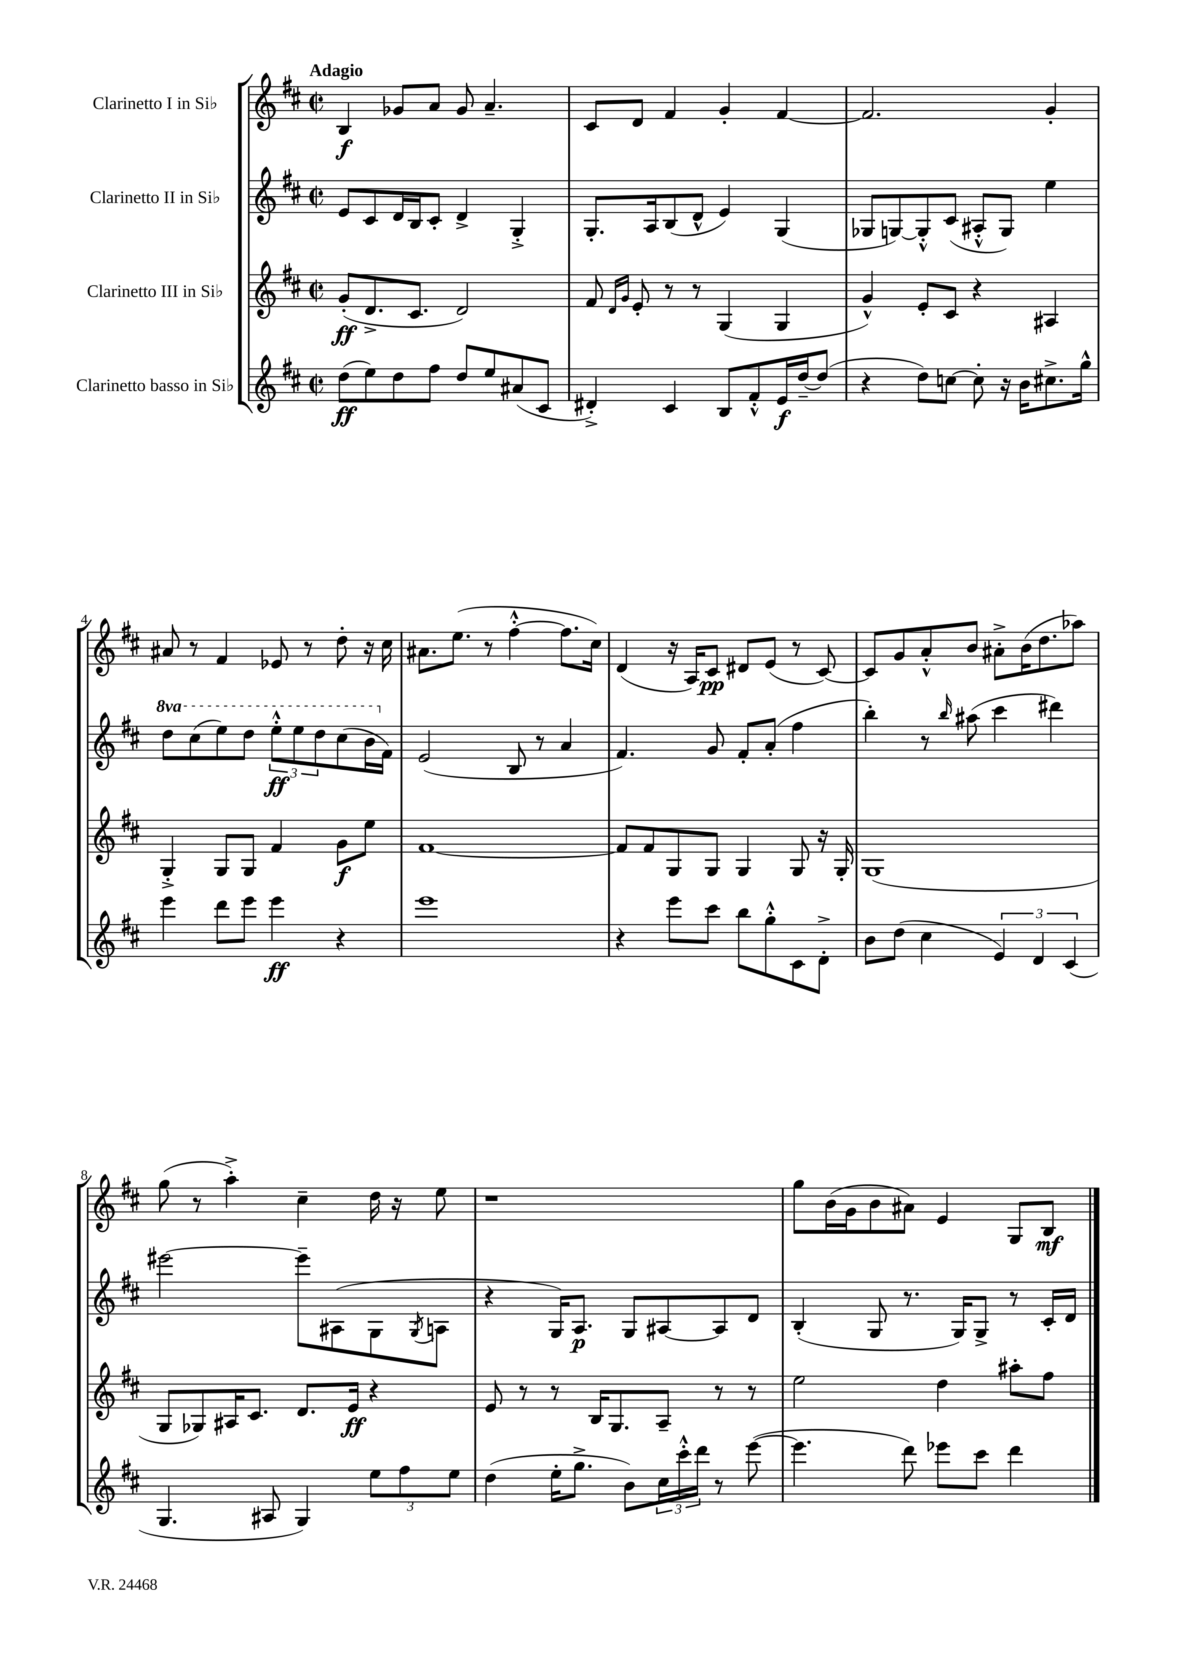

**kern	**kern	**kern	**kern
*staff4	*staff3	*staff2	*staff1
*clefG2	*clefG2	*clefG2	*clefG2
*k[f#c#]	*k[f#c#]	*k[f#c#]	*k[f#c#]
*M2/2	*M2/2	*M2/2	*M2/2
*met(c|)	*met(c|)	*met(c|)	*met(c|)
(8dd	(8g'	8e	4B
8ee)	8.d^	8c#	.
8dd	.	16d	8g-
.	8.c#	16B	.
8ff#	.	8c#'	8a
8dd	2d)	4d^	8g-
8ee	.	.	4.a~
(8a#	.	4G'^	.
8c#	.	.	.
=	=	=	=
4d#'^)	8f#	8.G'	8c#
.	16qqd	.	.
.	16qqg	.	.
.	8e'	.	8d
.	.	16A	.
4c#	8r	(8B	4f#
.	8r	8d^^	.
8B	(4G	4e)	4g'
8f#'^^	.	.	.
16e	4G	(4G	[4f#
[16dd~	.	.	.
(8dd]	.	.	.
=	=	=	=
4r	4g^^)	8G-	2.f#]
.	.	[8G)	.
8dd)	8e'	8G'^^]	.
[8cc	8c#	(8c#	.
8cc']	4r	8A#'^^	.
16r	.	8G)	.
16b	.	.	.
8.cc#^	4A#	4ee	4g'
16gg^^	.	.	.
=	=	=	=
4eee	4G'^	8ddd	8a#
.	.	(8ccc#	8r
8ddd	8G	8eee)	4f#
8eee	8G	8ddd	.
4eee	4f#	12eee'^^	8e-
.	.	12eee	.
.	.	.	8r
.	.	12ddd	.
4r	8g	(8ccc#	8dd'
.	8ee	16bb	16r
.	.	16f#)	16cc#
=	=	=	=
1eee	[1f#	(2e	8.a#
.	.	.	(8.ee
.	.	.	8r
.	.	8B	[4ff#'^^
.	.	8r	.
.	.	4a	8.ff#]
.	.	.	16cc#)
=	=	=	=
4r	8f#]	4.f#)	(4d
.	8f#	.	.
8eee	8G	.	16r
.	.	.	16A)
8ccc#	8G	8g	8c#
8bb	4G	8f#'	8d#
8gg'^^	.	(8a'	(8e
8c#	8G	4ff#	8r
8d'^	16r	.	[8c#)
.	16G'	.	.
=	=	=	=
8b	(1G	4bb')	8c#]
(8dd	.	.	8g
4cc#	.	8r	8a'^^
.	.	16qqbb	.
.	.	(8aa#	8b
6e)	.	4ccc#	8a#'^
.	.	.	(16b
6d	.	.	.
.	.	.	8.dd
.	.	4ddd#)	.
(6c#	.	.	.
.	.	.	8aa-)
=	=	=	=
4.G	8G	[2eee#	(8gg
.	8G-)	.	8r
.	16A#	.	4aa'^)
.	8.c#	.	.
8A#	.	.	.
4G)	8.d	8eee#~]	4cc#~
.	.	(8A#	.
.	16e	.	.
12ee	4r	8G	16dd
.	.	.	16r
12ff#	.	.	.
.	.	8qG	.
.	.	8A	8ee
12ee	.	.	.
=	=	=	=
(4dd	8e	4r	1r
.	8r	.	.
16ee'	8r	16G)	.
8.gg^	.	8.A	.
.	16B	.	.
.	8.G	.	.
8b)	.	8G	.
24cc#	8A~	[8A#	.
24ccc#'^^	.	.	.
24ddd	.	.	.
8r	8r	8A#]	.
([8eee	8r	8d	.
=	=	=	=
4.eee]	2ee	(4B'	8gg
.	.	.	(16b
.	.	.	16g
.	.	8G	8b
8ddd)	.	8.r	8a#)
8eee-	4dd	.	4e
.	.	16G)	.
8ccc#	.	8G^	.
4ddd	8aa#'	8r	8G
.	8ff#	16c#'	8B
.	.	16d	.
==	==	==	==
*-	*-	*-	*-
